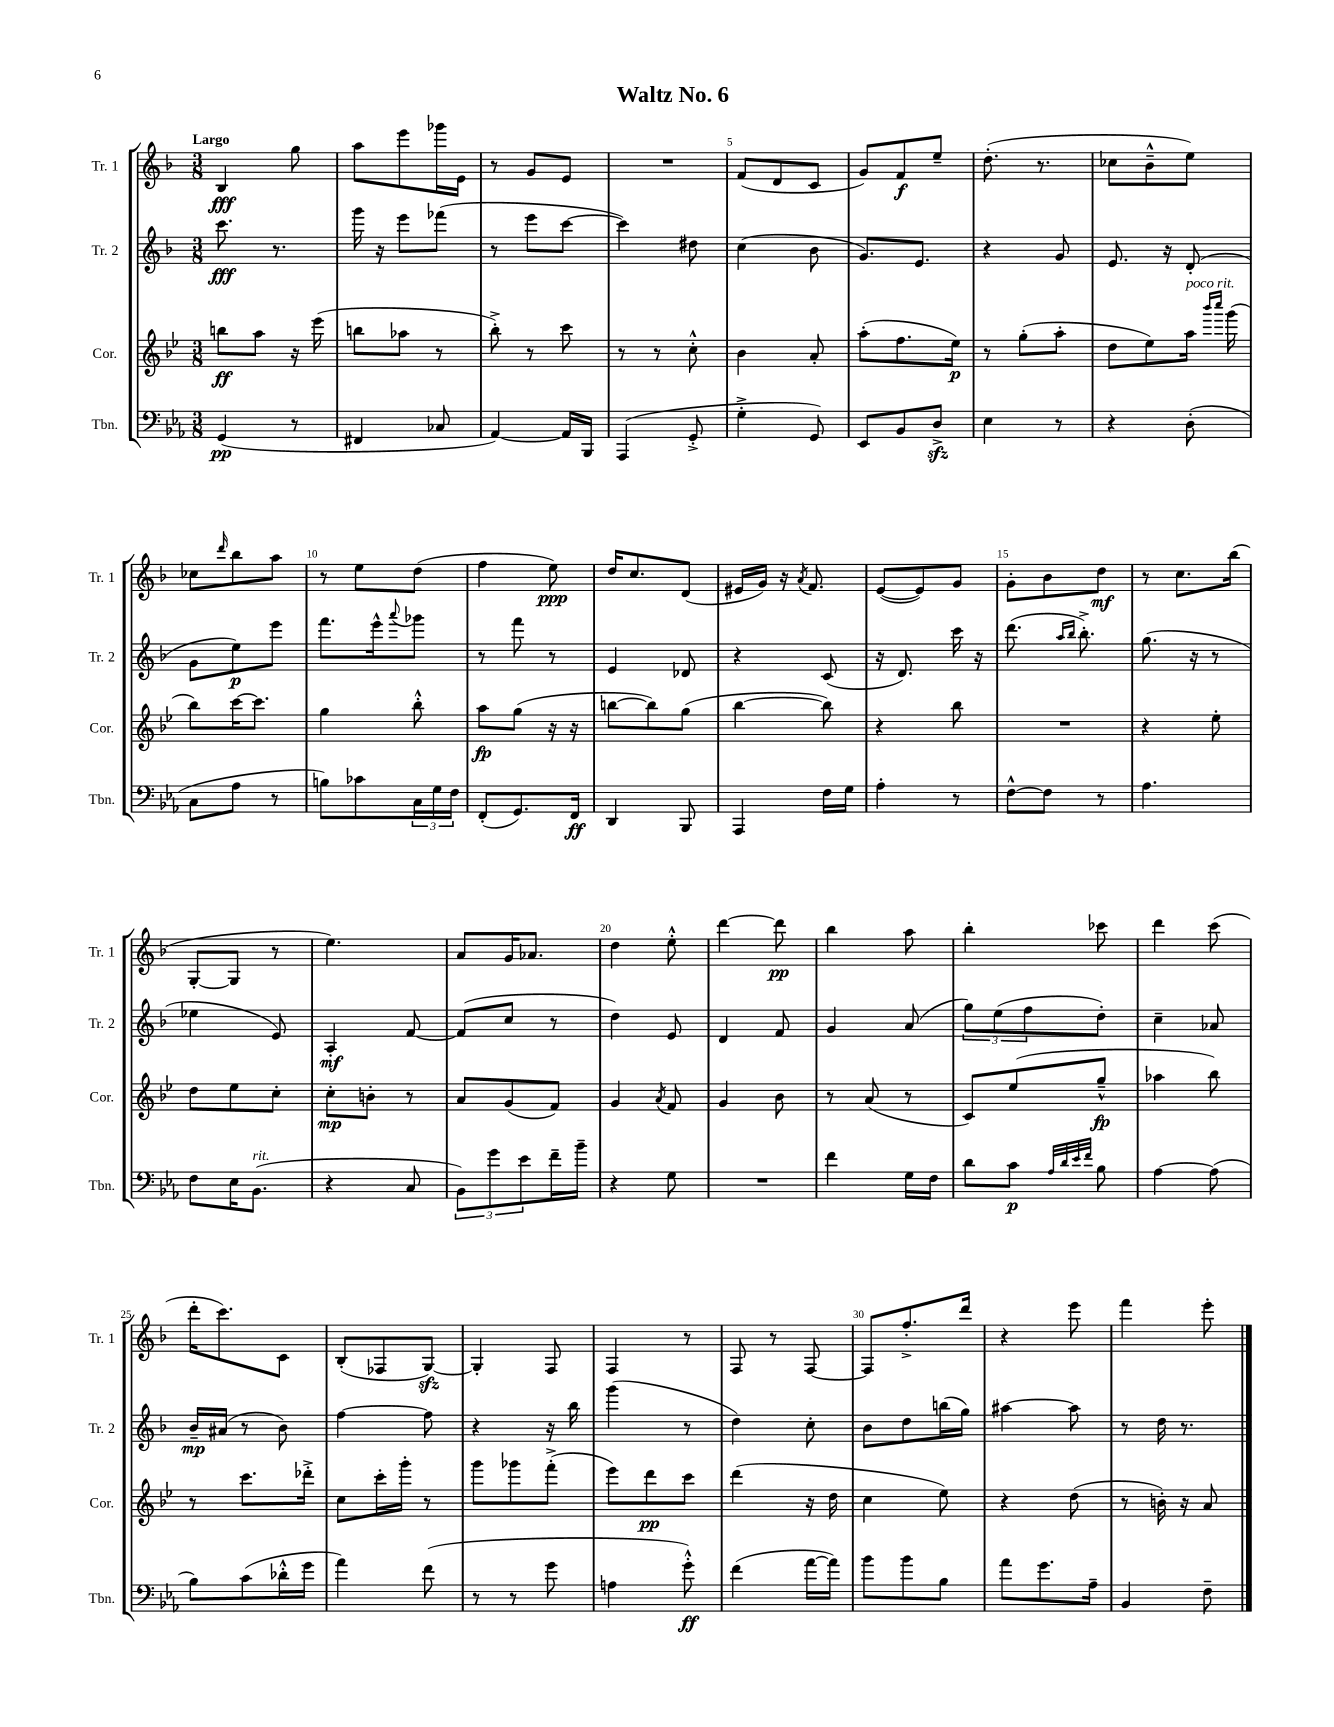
\header { title = "Waltz No. 6" }
<<
\new StaffGroup <<
\new Staff = "s0" \with { instrumentName = "Tr. 1" shortInstrumentName = "Tr. 1" } {
    \clef treble \key f \major \numericTimeSignature \time 3/8 \tempo "Largo"
    bes4\fff g''8 |
    a''8 e'''8 ges'''16 e'16 |
    r8 g'8 e'8 |
    R4. |
    f'8( d'8 c'8 |
    g'8) f'8\f e''8-- |
    d''8.-.( r8. |
    ces''8 bes'8---^ e''8) |
    ces''8 \grace { d'''16 } bes''8 a''8 |
    r8 e''8 d''8( |
    f''4 e''8\ppp) |
    d''16 c''8. d'8( |
    eis'16 g'16) r16 \acciaccatura { a'8 } f'8. |
    e'8~( e'8) g'8 |
    g'8-. bes'8 d''8\mf |
    r8 c''8. bes''16( |
    g8~-. g8 r8 |
    e''4.) |
    a'8 g'16 aes'8. |
    d''4 e''8-.-^ |
    d'''4~ d'''8\pp |
    bes''4 a''8 |
    bes''4-. ces'''8 |
    d'''4 c'''8( |
    d'''16-. c'''8.) c'8 |
    bes8-.( fes8 g8~\sfz) |
    g4-. f8 |
    f4 r8 |
    f8 r8 f8~ |
    f8 f''8.-.-> d'''16 |
    r4 e'''8 |
    f'''4 e'''8-. \bar "|." |
}
\new Staff = "s1" \with { instrumentName = "Tr. 2" shortInstrumentName = "Tr. 2" } {
    \clef treble \key f \major \numericTimeSignature \time 3/8
    c'''8.\fff r8. |
    g'''16 r16 e'''8 fes'''8( |
    r8 e'''8 c'''8~ |
    c'''4) dis''8 |
    c''4( bes'8 |
    g'8.) e'8. |
    r4 g'8 |
    e'8. r16 d'8-.( |
    g'8 e''8\p) e'''8 |
    f'''8. e'''16-^ \appoggiatura { a'''8 } ges'''8 |
    r8 f'''8 r8 |
    e'4 des'8 |
    r4 c'8( |
    r16 d'8.) c'''16 r16 |
    d'''8.( \grace { a''16 bes''16 } bes''8.-.->) |
    g''8.( r16 r8 |
    ees''4 e'8) |
    a4-.\mf f'8~ |
    f'8( c''8 r8 |
    d''4) e'8 |
    d'4 f'8 |
    g'4 a'8( |
    \tuplet 3/2 { g''8) e''8( f''8 } d''8-.) |
    c''4-- aes'8 |
    bes'16--\mp ais'16( r8 bes'8) |
    f''4~ f''8 |
    r4 r16 bes''16 |
    g'''4( r8 |
    d''4) c''8-. |
    bes'8 d''8 b''16( g''16) |
    ais''4~ ais''8 |
    r8 d''16 r8. \bar "|." |
}
\new Staff = "s2" \with { instrumentName = "Cor." shortInstrumentName = "Cor." } {
    \clef treble \key bes \major \numericTimeSignature \time 3/8
    b''8\ff a''8 r16 ees'''16( |
    b''8 aes''8 r8 |
    bes''8-.->) r8 c'''8 |
    r8 r8 c''8-.-^ |
    bes'4 a'8-. |
    a''8-.( f''8. ees''16\p) |
    r8 g''8-.( a''8-. |
    d''8 ees''8) a''16^\markup { \italic "poco rit." } \grace { bes'''16 c''''16 } g'''16( |
    bes''8) c'''16~ c'''8. |
    g''4 bes''8-.-^ |
    a''8\fp g''8( r16 r16 |
    b''8~ b''8) g''8( |
    bes''4~ bes''8) |
    r4 bes''8 |
    R4. |
    r4 ees''8-. |
    d''8 ees''8 c''8-. |
    c''8-.\mp b'8-. r8 |
    a'8 g'8( f'8) |
    g'4 \acciaccatura { a'8 } f'8 |
    g'4 bes'8 |
    r8 a'8( r8 |
    c'8) ees''8( g''8---^\fp |
    aes''4 bes''8) |
    r8 c'''8. des'''16-.-> |
    c''8 c'''16-. g'''16-. r8 |
    g'''8 ges'''8 f'''8-.->( |
    ees'''8) d'''8\pp c'''8 |
    d'''4( r16 d''16 |
    c''4 ees''8) |
    r4 d''8( |
    r8 b'16-.) r16 a'8 \bar "|." |
}
\new Staff = "s3" \with { instrumentName = "Tbn." shortInstrumentName = "Tbn." } {
    \clef bass \key ees \major \numericTimeSignature \time 3/8
    g,4\pp( r8 |
    fis,4 ces8 |
    aes,4~) aes,16 bes,,16 |
    aes,,4( g,8-.-> |
    g4-.-> g,8) |
    ees,8 bes,8 d8->\sfz |
    ees4 r8 |
    r4 d8-.( |
    c8 aes8 r8 |
    b8) ces'8 \tuplet 3/2 { c16 g16 f16 } |
    f,8-.( g,8.) f,16\ff |
    d,4 bes,,8 |
    aes,,4 f16 g16 |
    aes4-. r8 |
    f8~-^ f8 r8 |
    aes4. |
    f8 ees16 bes,8.^\markup { \italic "rit." }( |
    r4 c8 |
    \tuplet 3/2 { bes,8) g'8 ees'8 } f'16-- bes'16-- |
    r4 g8 |
    R4. |
    f'4 g16 f16 |
    d'8 c'8\p \grace { aes32 d'32 ees'32 f'32 } bes8 |
    aes4~ aes8( |
    bes8) c'8( des'16-.-^ g'16 |
    aes'4) f'8( |
    r8 r8 g'8 |
    a4 g'8-.-^\ff) |
    f'4( aes'16~ aes'16) |
    bes'8 bes'8 bes8 |
    aes'8 g'8. aes16-- |
    bes,4 f8-- \bar "|." |
}
>>
>>
\layout { \context { \Score \override BarNumber.break-visibility = ##(#f #t #t) barNumberVisibility = #(every-nth-bar-number-visible 5) } }
